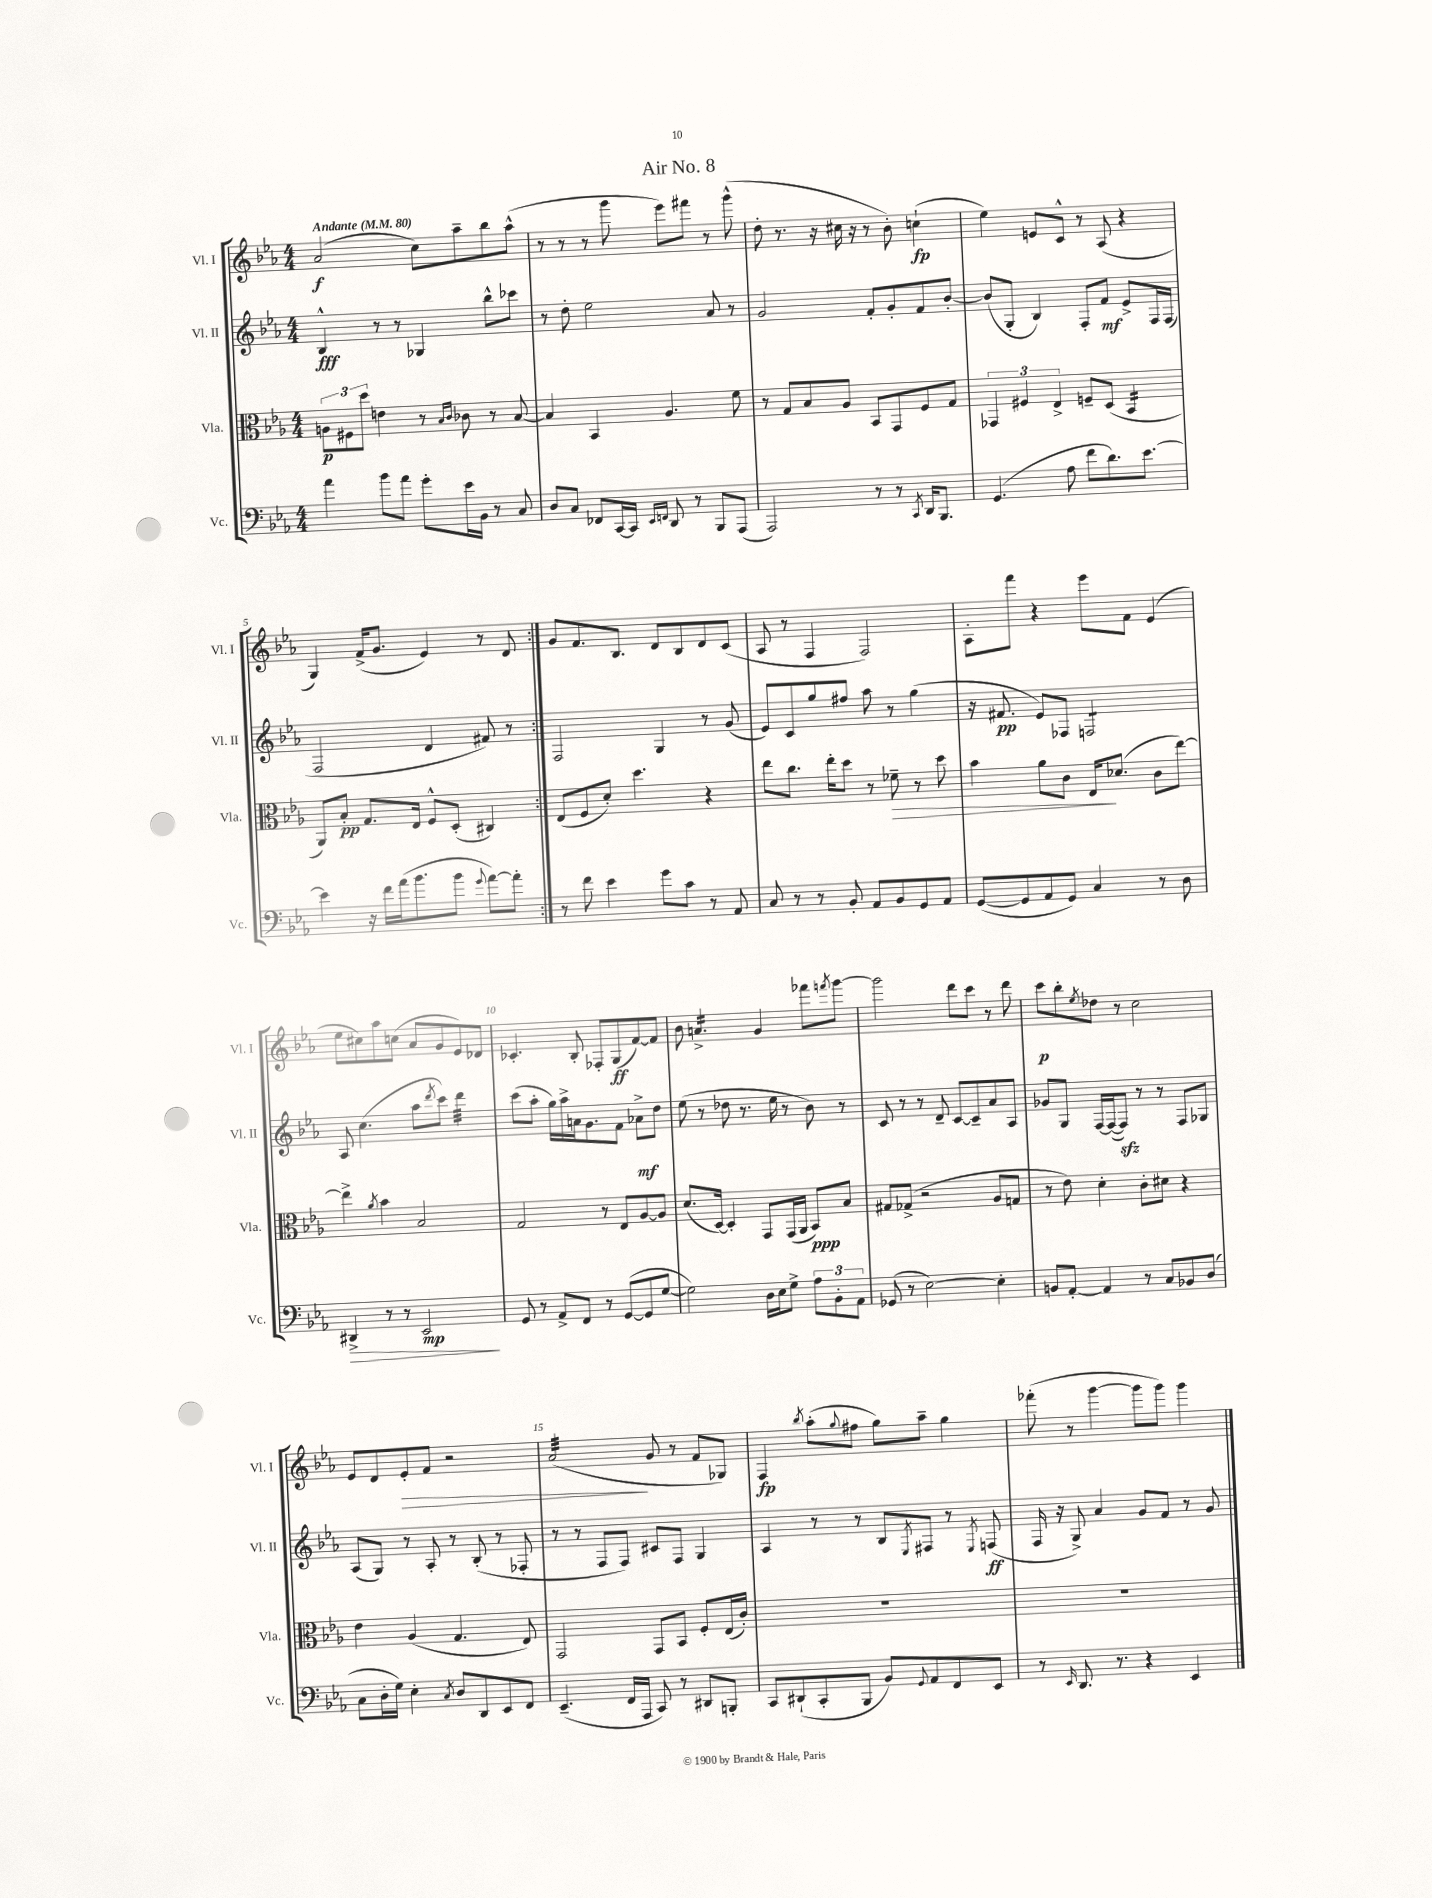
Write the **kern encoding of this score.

**kern	**kern	**kern	**kern
*staff4	*staff3	*staff2	*staff1
*clefF4	*clefC3	*clefG2	*clefG2
*k[b-e-a-]	*k[b-e-a-]	*k[b-e-a-]	*k[b-e-a-]
*M4/4	*M4/4	*M4/4	*M4/4
*MM80	*MM80	*MM80	*MM80
4a-\	12A\L	4B-^^/	(2a-/
.	12F#\	.	.
.	12dd\J	.	.
8b-\L	4e\	8r	.
8a-\J	.	8r	.
8g'\L	8r	4G-/	8cc\L)
.	16qqB-/LL	.	.
.	16qqc/JJ	.	.
16e-\L	8c-\	.	8aa-~\
16BB-\JJ	.	.	.
8r	8r	8bb-^^\L	8bb-\
8C/	[8B-/	8ccc-\J	(8aa-^^\J
=	=	=	=
8D/L	4B-/]	8r	8r
8C/J	.	8dd'\	8r
8FF-/L	4BB-/	2ee-\	8r
[16CC/L	.	.	8ggg\
16CC/]JJ	.	.	.
16qqEE-/LL	.	.	.
16qqFF/JJ	.	.	.
8DD/	4.A-/	.	8eee-\L)
8r	.	.	8fff#\J
8BBB-/L	.	8a-/	8r
(8AAA-/J	8f\	8r	(8ggg^^\
=	=	=	=
2AAA-/)	8r	2g/	8dd'\
.	8G/L	.	8.r
.	8B-/	.	.
.	.	.	16r
.	8A-/J	.	16cc#\
.	.	.	16r
8r	8BB-/L	8f'/L	8r
8r	8GG/	8g'/	8b-'\)
8qCC/	.	.	.
16DD/LK	8F/	8f/	(4cc`\
8.BBB-/J	.	.	.
.	8G/J	[8b-'/J	.
=	=	=	=
(4.GG/	6GG-/	(8b-/]L	4ee-\)
.	.	8G'/J	.
.	6F#/	.	.
.	.	4B-/)	8e/L
.	6E-^/	.	.
8A-\	.	.	8c^^/J
8f\L	8F~/L	8F'/L	8r
8.d\)	(8D/J	8f/J	(8A-/
.	4BB-/	8e-^/L	4r
[8.e-\J	.	.	.
.	.	16F/L	.
.	.	(16F/JJ	.
=	=	=	=
4e-\]	8AA-/L)	2F/	4G/)
.	8B-'/J	.	.
16r	8.G/L	.	(16f^/LK
16f\LL	.	.	8.g/J
(16a-\J	.	.	.
8.b-\	16E-/Jk	.	.
.	8F^^/L	4d/	4e-/)
8b-\J	(8D'/J	.	.
8qqg/	.	.	.
[8a-\L)	4C#/)	8f#/)	8r
8a-'\]J	.	8r	8d/
=:|!	=:|!	=:|!	=:|!
8r	(8E-/L	2F/	8g/L
8f\	8F/	.	8.f/
4e-\	8d'/J)	.	.
.	.	.	8.B-/J
.	4.dd\	.	.
8g\L	.	4G/	8d/L
8c\J	.	.	8B-/
8r	4r	8r	8d/
8AA-/	.	(8g/	(8c/J
=	=	=	=
8C/	8ee-\L	8e-/L)	8A-/
8r	8.cc\J	8c/	8r
8r	.	8gg/	4F/
.	16ee-'\LK	.	.
8BB-'/	8dd\J	8ff#/J	.
8AA-/L	8r	8aa-\	2F/)
8BB-/	8f-~\	8r	.
8GG/	8r	(4gg\	.
8AA-/J	8dd\	.	.
=	=	=	=
([8GG/L	4b-\	16r	8A-'\L
.	.	8.f#/	.
8GG/]	.	.	8fff\J
8AA-/	8a-\L	8e-/L)	4r
8GG/J)	8c\J	8F-/J	.
4C/	16E-/LK	2F/	8eee-\L
.	(8.d-/J	.	.
.	.	.	8f\J
8r	8c\L	.	(4e-/
8D\	[8ee-\J)	.	.
=	=	=	=
4DD#^/	4ee-^\]	8A-/	8ee-\L
.	.	(4.cc\	8cc#\)
.	8qa-/	.	.
8r	4b-\	.	8aa-\
8r	.	.	(8cc\J
2EE-/	2B-/	8aa-\L	8a-/L
.	.	8qddd/	.
.	.	8ccc\J)	8g/
.	.	4ddd\	8e-/)
.	.	.	8d-/J
=	=	=	=
8GG/	2G/	(8ccc\L	4.c-'/
8r	.	8aa-'\J	.
8AA-^/L	.	16gg\LL)	.
.	.	16aa-^\	.
8FF/J	.	16a\J	8B-'/
.	.	8.g\	.
8r	8r	.	8F-'/L
([8GG/L	8E-/L	8f\J	(8G/
8GG/]	[8A-/	8a-^\L	[8f/)
[8G/J	8A-/]J	8dd\J	8f/]J
=	=	=	=
2G\])	(8.d/L	(8ee-\	8b-\
.	.	8r	4.a^/
.	[16D/Jk)	.	.
.	4D'/]	8dd-\	.
.	.	8.r	.
16D\LL	8GG/L	.	4g/
16E-\J	.	16ee-\	.
8G^\J	(16GG/L	8r	.
.	16AA-/JJ	.	.
12A-\L	8BB-/L)	8b-\)	8fff-\L
12BB-'\	.	.	.
.	.	.	8qfff/
.	8B-/J	8r	[8ggg\J
12AA-\J	.	.	.
=	=	=	=
(8GG-/	8G#/L	8c/	2ggg\]
8r	(8G-^/J	8r	.
[2E-\)	2r	8r	.
.	.	8d~/	.
.	.	[8c/L	8ddd\L
.	.	8c~/]	8ccc\J
4E-'\]	8A-/L	8a-/	8r
.	8G/J	8A-/J	8ddd\
=	=	=	=
8BB/L	8r	8g-/L	8ccc\L
[8AA-'/J	8e-\)	8G/J	8bb-'\
.	.	.	8qee-/
4AA-/]	4d'\	[16F/LL	8dd-\J
.	.	(16F/_J	.
.	.	8F/]J)	8r
8r	8c'\L	8r	2cc\
8C/L	8d#\J	8r	.
8BB-/	4r	8F/L	.
(8D/J	.	8G-/J	.
=	=	=	=
8C\L	4e-\	(8A-/L	8e-/L
16D'\L	.	8G/J)	8d/
16G\JJ)	.	.	.
4E-'\	(4A-/	8r	8e-'/
.	.	8A-'/	8f/J
8qC/	.	.	.
8D/L	4.G/	8r	2r
8DD/	.	(8B-'/	.
8EE-/	.	8r	.
8FF/J	8E-/)	8F-'/	.
=	=	=	=
(4.EE-~/	2GG/	8r	(2a-/
.	.	8r	.
.	.	8F/L	.
16FF/LL	.	8F/J)	.
16AAA-/JJ	.	.	.
8CC/)	8GG/L	8c#/L	8g/
8r	8BB-/J	8F/J	8r
8DD#/L	8F'/L	4G/	8f/L
8BBB'/J	(16E-/L	.	8G-/J)
.	16c'/JJ)	.	.
=	=	=	=
8CC/L	1r	4A-/	4F/
(8DD#`/	.	.	.
.	.	.	8qbb-/
8CC'/	.	8r	(8aa-'\L
.	.	.	8qqgg/
8BBB-/J	.	8r	8ff#\J
8BB-/L)	.	8B-/L	8gg\L)
8qqGG/	.	8qE-/	.
8AA-/	.	8F#/J	8aa-~\J
8FF/	.	8r	4gg\
.	.	8qE-/	.
8EE-/J	.	(8F/	.
=	=	=	=
8r	1r	16F/	(8fff-'\
.	.	16r	.
16qqEE-/	.	.	.
8.DD/	.	8G^/)	8r
.	.	4a-/	[4ggg\
8.r	.	.	.
4r	.	8g/L	8ggg\]L
.	.	8f/J	8ggg\J)
4EE-/	.	8r	4ggg\
.	.	8g/	.
==	==	==	==
*-	*-	*-	*-
